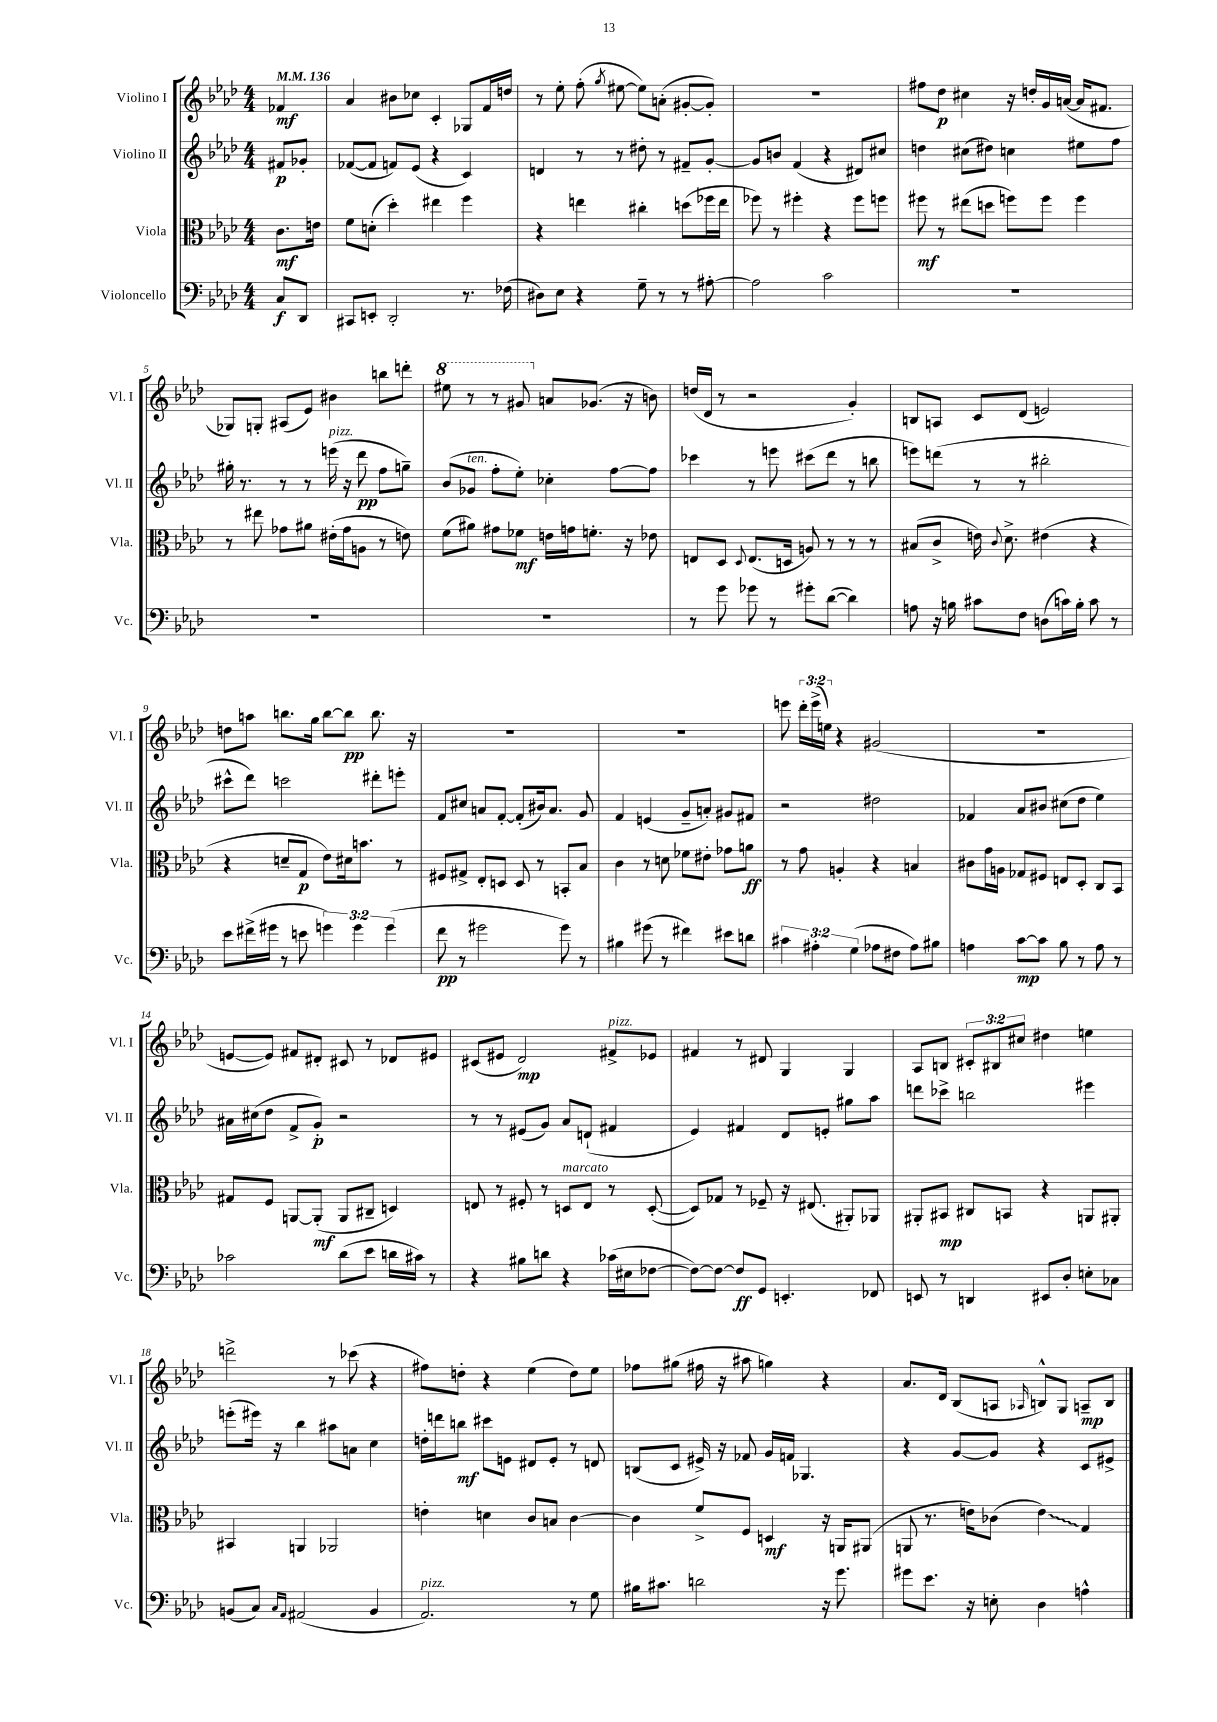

**kern	**kern	**kern	**kern
*staff4	*staff3	*staff2	*staff1
*clefF4	*clefC3	*clefG2	*clefG2
*k[b-e-a-d-]	*k[b-e-a-d-]	*k[b-e-a-d-]	*k[b-e-a-d-]
*M4/4	*M4/4	*M4/4	*M4/4
*MM136	*MM136	*MM136	*MM136
8C	8.c	8f#	4f-
8DD-	.	8g-'	.
.	16e	.	.
=	=	=	=
8CC#	8f	([8f-	4a-
8EE'	(8d'	8f-]	.
2DD-'	4dd-')	8f)	8b#
.	.	(8e-	8cc-
.	4ee#	4r	4c'
8.r	4ff	4c)	8G-
.	.	.	16f
(16F-	.	.	16dd
=	=	=	=
8D#)	4r	4d	8r
8E-	.	.	8ee-'
4r	4ee	8r	(8ff'
.	.	.	8qgg
.	.	8r	[8ee#
8G~	4cc#'	8dd#'	8ee#])
8r	.	8r	(8a'
8r	(8dd	8f#~	[8g#'
[8A#'	16ff-	[8g'	8g#'])
.	16ee	.	.
=	=	=	=
2A#]	8ff-)	8g]	1r
.	8r	8b	.
.	4ff#'	(4f	.
2c	4r	4r	.
.	8ff#	8d#)	.
.	8ff	8cc#	.
=	=	=	=
1r	8ff#	4dd	8ff#
.	8r	.	8dd-
.	(8ee#	(8cc#	4cc#
.	8dd	8dd#)	.
.	8ff)	4cc	16r
.	.	.	16dd'
.	8ff	.	16g
.	.	.	([16a
.	4ff	8ee#	16a]
.	.	.	8.f#
.	.	8ff	.
=	=	=	=
1r	8r	16gg#'	8G-)
.	.	8.r	.
.	8ee#	.	8G'
.	8g-	8r	(8A#
.	8a#	8r	8e-)
.	(16e#'	(16eee	4b#
.	16g-	16r	.
.	8A	8ddd-	.
.	8r	8ff	8bb
.	8e)	8gg~)	8ddd'
=	=	=	=
1r	(8f	(8b-	8eee#
.	8a#)	8g-	8r
.	8g#	8ff'	8r
.	8f-	8ee-')	8gg#
.	16e	4cc-'	8a
.	16g	.	.
.	8.f'	.	(8.g-
.	.	[8ff	.
.	16r	.	16r
.	8e-	8ff]	8b)
=	=	=	=
8r	8E	4ccc-	(16dd
.	.	.	16d-
8g	8D-	.	8r
.	8qqD-	.	.
8g-	(8.E	8r	2r
8r	.	8eee	.
.	16D	.	.
8g#'	8A)	(8ccc#	.
([8d-	8r	8ddd-	.
4d-])	8r	8r	4g')
.	8r	8bb	.
=	=	=	=
8A	(8B#	8eee)	8B
16r	8c^	(8ddd	8A
16B	.	.	.
8c#	16e)	8r	8c
.	8qqc	.	.
.	8.d-^	.	.
8F	.	8r	(8d-
(8D	(4e#	2bb#'	2e)
16c)	.	.	.
16B'	.	.	.
8c	4r	.	.
8r	.	.	.
=	=	=	=
8e-	4r	8ccc#^^	8dd
(16f#^	.	8ddd-)	8aa
16g#	.	.	.
8r	8d~	2ccc	8.bb
8e	8G	.	.
.	.	.	16gg
6g)	8e-)	.	[8bb
.	16d#	.	8bb]
6g	.	.	.
.	8.b	.	.
.	.	8ddd#'	8.bb
(6g	.	.	.
.	8r	8eee'	.
.	.	.	16r
=	=	=	=
8f	8F#	8f	1r
8r	8G#^	8cc#	.
2g#	8E-'	8a	.
.	8D	[8f'	.
.	8D	(8f']	.
.	8r	16b#)	.
.	.	8.a	.
8g#)	8BB'	.	.
8r	8B-	8g	.
=	=	=	=
4B#	4c	4f	1r
(8g#	8r	(4e	.
8r	8d	.	.
4f#)	8f-	8g~	.
.	8e#'	8a')	.
8e#	8g-	8g#	.
8d	8a	8f#	.
=	=	=	=
6c#	8r	2r	8eee
.	8g	.	24ddd-'
6A#'	.	.	(24eee^
.	.	.	24ee)
.	4A'	.	4r
(6G	.	.	.
8A-	4r	2dd#	(2g#
8F#	.	.	.
8A-)	4B	.	.
8B#	.	.	.
=	=	=	=
4A	8c#	4f-	1r
.	16g	.	.
.	16A	.	.
[8c	8G-	8a-	.
8c]	8F#	8b#	.
8B-	8E	(8cc#	.
8r	8D-'	8dd-	.
8A	8C	4ee-)	.
8r	8BB-	.	.
=	=	=	=
2c-	8G#	16a#	[8e
.	.	(16cc#	.
.	8F	8dd-	8e])
.	[8AA	8f^	8f#
.	(8AA']	8g')	8d#'
(8d-	8AA	2r	8c#
8e-	8C#~	.	8r
16d	4D)	.	8d-
16c#)	.	.	.
8r	.	.	8e#
=	=	=	=
4r	8E	8r	(8c#
.	8r	8r	8e#
8B#	8F#'	(8e#	2d-)
8d	8r	8g)	.
4r	8D	8a-	.
.	8E	(8d`	.
(16c-	8r	4f#	8f#^
16E#	.	.	.
[8F-	([8D'	.	8e-
=	=	=	=
8F-_)	8D])	4e-)	4f#
8F-_	8G-	.	.
8F-]	8r	4f#	8r
8GG	8F-~	.	8d#
4.EE'	16r	8d-	4G
.	(8.E#	.	.
.	.	8e'	.
.	8AA#')	8gg#	4G
8FF-	8AA-	8aa-	.
=	=	=	=
8EE	8AA#'	8ddd	8A-
8r	8BB#	8ccc-^	8B
4DD	8C#	2bb	12c#'
.	.	.	12B#
.	8BB	.	.
.	.	.	12cc#
8EE#	4r	.	4dd#
8D-'	.	.	.
8E'	8AA	4eee#	4ee
8C-	8AA#'	.	.
=	=	=	=
(8BB	4BB#	(8eee'	2ddd^
8C)	.	16eee#)	.
.	.	16r	.
16qqC	.	.	.
16qqAA-	.	.	.
(2AA#	4AA	4bb-	.
.	2AA-	8aa#	8r
.	.	8a	(8ccc-
4BB	.	4cc	4r
=	=	=	=
2.AA-)	4e'	16dd'	8ff#)
.	.	16ddd	.
.	.	8bb	8dd'
.	4d	8ccc#	4r
.	.	8e	.
.	8c	8d#	(4ee-
.	8B	8e'	.
8r	[4c	8r	8dd)
8G	.	8d	8ee-
=	=	=	=
16B#	4c]	(8B	8ff-
8.c#	.	.	.
.	.	8c	(8gg#
2d	8f^	16e#^)	16ff#
.	.	16r	16r
.	8F	8f-	8aa#
.	4D	16g	4gg)
.	.	16f	.
.	.	4.G-	.
16r	16r	.	4r
8.g	16AA	.	.
.	(8AA#	.	.
=	=	=	=
8g#	8AA	4r	8.a-
8.e-	8.r	.	.
.	.	.	16d-
.	.	[8g	(8B-
16r	16e)	.	.
8E'	(8c-	8g]	8A
.	.	.	16qqA-
4D-	4e)	4r	8B^^)
.	.	.	8G
4A^^	4G	8c	8A~
.	.	8e#^	8B
==	==	==	==
*-	*-	*-	*-
